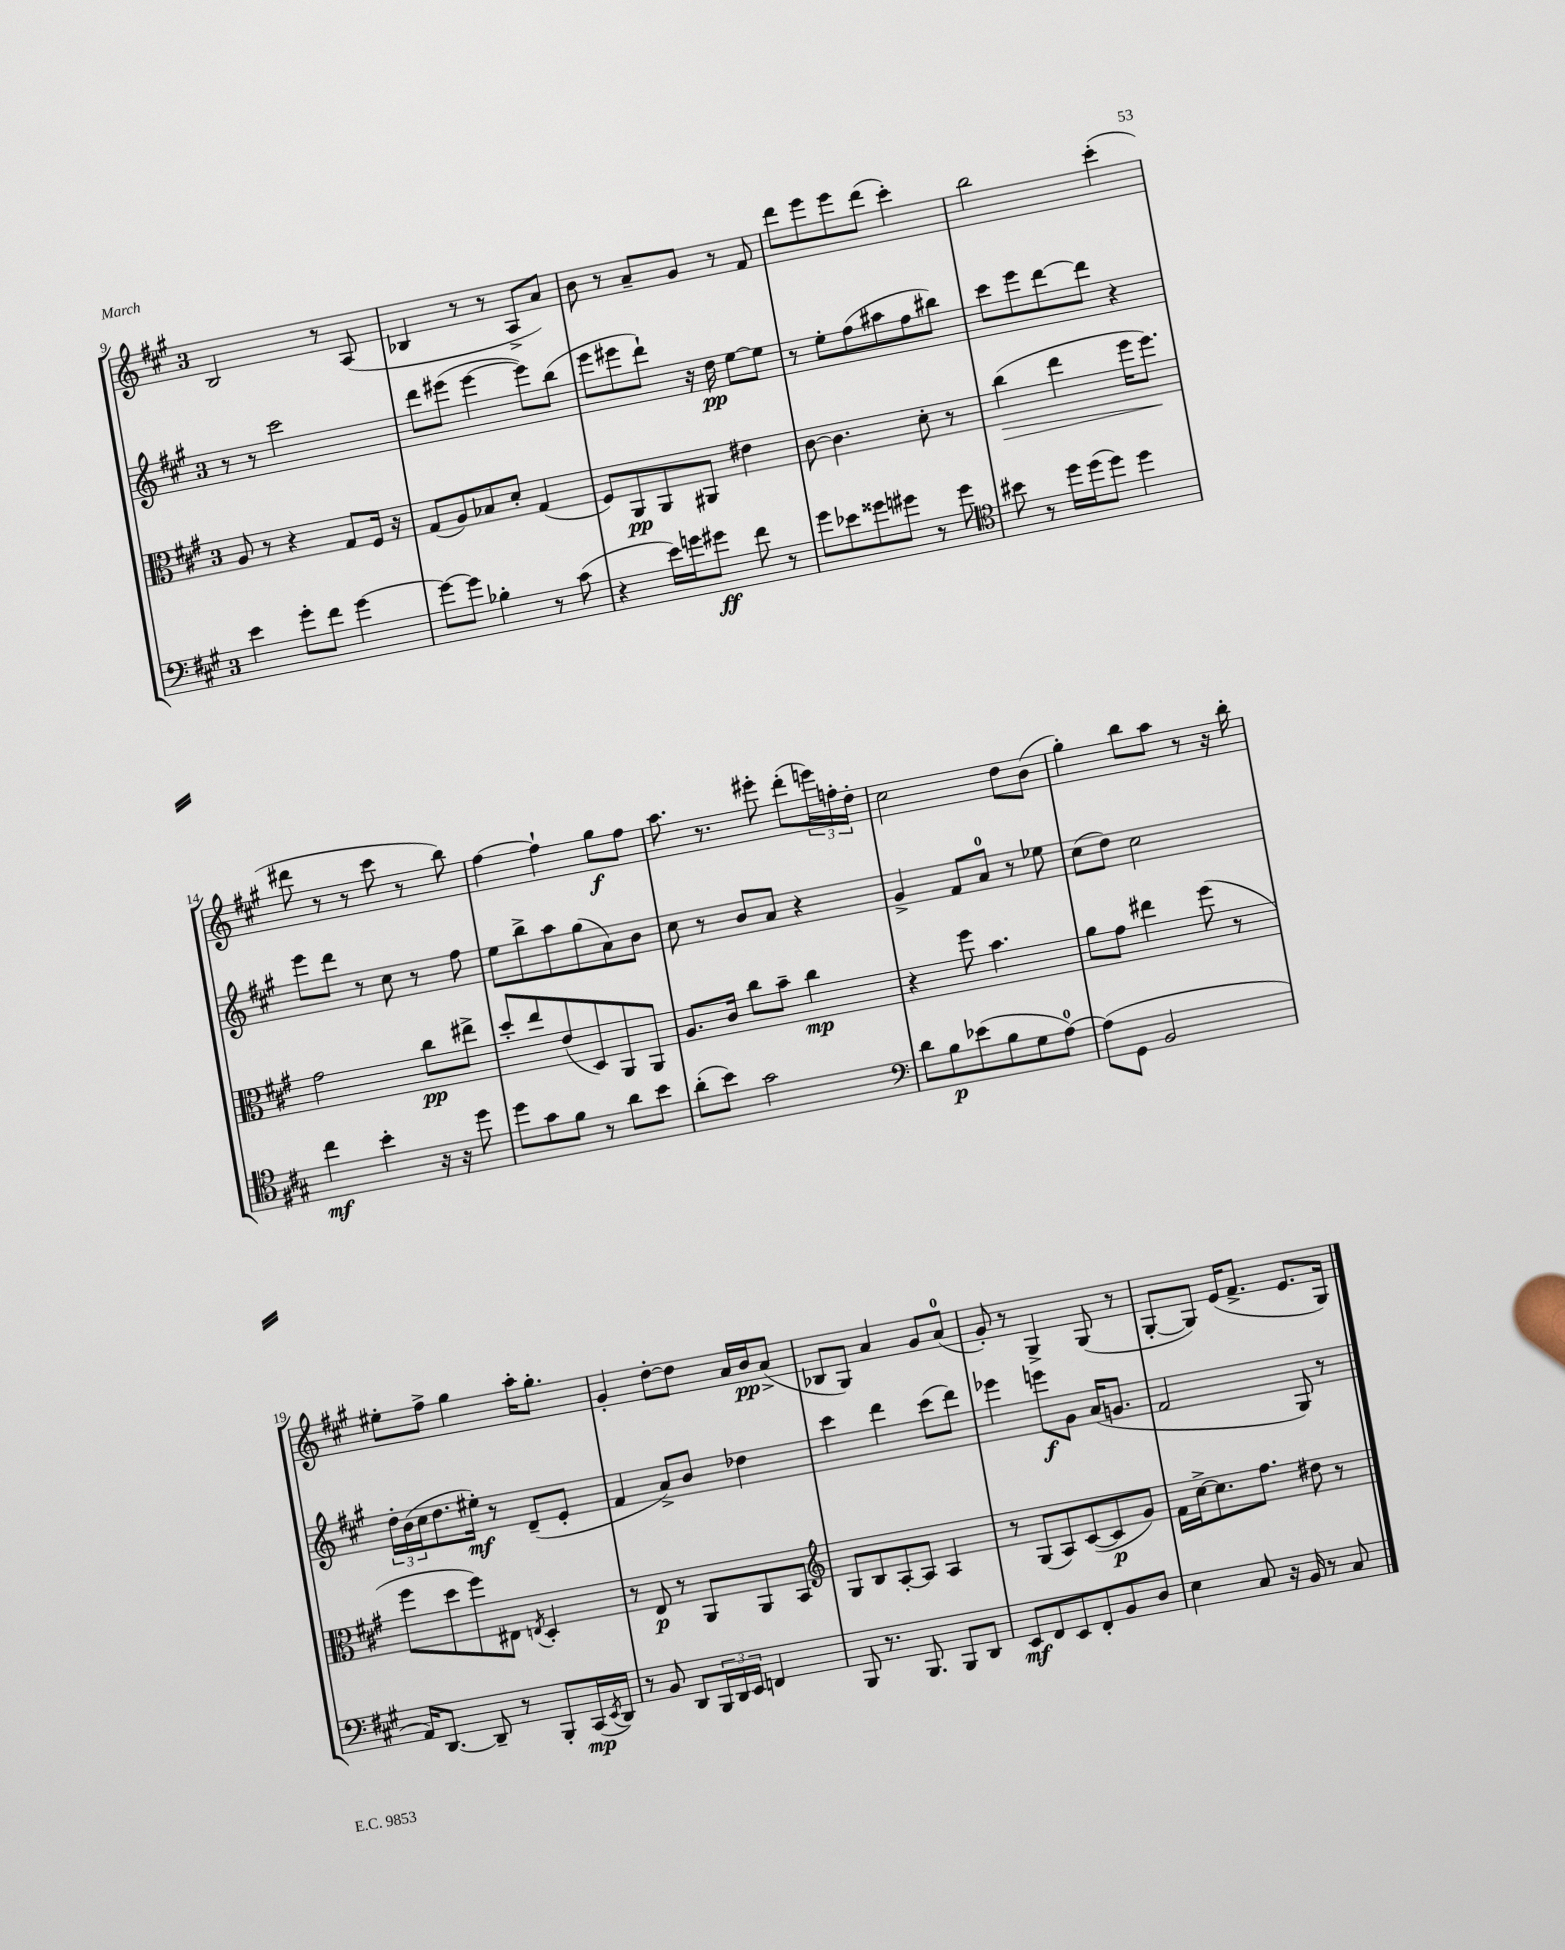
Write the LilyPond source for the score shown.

<<
\new StaffGroup <<
\new Staff = "s0" {
    \clef treble \key a \major \once \override Staff.TimeSignature.style = #'single-digit \time 3/4
    b2 r8 a8( |
    bes4 r8 r8 a8-> a'8) |
    b'8 r8 a'8-- gis'8 r8 fis'8 |
    d'''8 e'''8 e'''8 d'''8( cis'''4-.) |
    b''2 cis'''4-.( |
    dis'''8 r8 r8 cis'''8 r8 b''8) |
    fis''4~ fis''4-! gis''8\f fis''8 |
    a''8. r8. eis'''8-. d'''8-.( \tuplet 3/2 { e'''16) f''16-. d''16-. } |
    cis''2 d''8 b'8( |
    gis''4-.) b''8 a''8 r8 r16 b''16-. |
    eis''8-. fis''8-> gis''4 a''16-. gis''8.-. |
    gis'4-. d''8~-. d''8 a'16 b'16\pp a'8->( |
    bes8 gis8) a'4 gis'8 a'8-0( |
    gis'8-.) r8 gis4-> gis8( r8 |
    gis8~-. gis8) e'16( fis'8.-> e'8. gis16) \bar "|." |
}
\new Staff = "s1" {
    \clef treble \key a \major \once \override Staff.TimeSignature.style = #'single-digit \time 3/4
    r8 r8 cis'''2 |
    d'''8 eis'''8( eis'''4~ eis'''8) b''8( |
    e'''8 eis'''8 d'''8-!) r16 d''16\pp e''8~ e''8 |
    r8 e''8-. fis''8( ais''8 fis''8 bis''8) |
    cis'''8 e'''8 d'''8~ d'''8 r4 |
    e'''8 d'''8 r8 cis''8 r8 fis''8 |
    e''8 b''8-> a''8 gis''8( a'8) b'8 |
    cis''8 r8 b'8 a'8 r4 |
    gis'4-> fis'8 a'8-0 r8 ees''8 |
    cis''8( d''8) cis''2 |
    \tuplet 3/2 { d''16-. b'16( cis''16 } d''8. eis''16-.\mf) r8 d'8--( e'8-. |
    fis'4 a'8->) b'8 des''4 |
    cis'''4 d'''4 cis'''8( d'''8) |
    ees'''4 e'''8\f gis'8 a'16( g'8. |
    fis'2 gis8) r8 \bar "|." |
}
\new Staff = "s2" {
    \clef alto \key a \major \once \override Staff.TimeSignature.style = #'single-digit \time 3/4
    a8 r8 r4 gis8 fis16 r16 |
    gis8( a8) bes8 d'8-. gis4( |
    fis8) a,8\pp a,8 ais,8 eis'4 |
    cis'8~ cis'4. d'8-. r8 |
    cis''4\>( e''4 fis''16 fis''8.\!) |
    gis'2 cis''8\pp eis''8-> |
    d''8-. e''8 e'8( d8) a,8 a,8 |
    a8. cis'16 cis''8 b'8-- cis''4\mp |
    r4 fis''8 b'4. |
    a'8 gis'8 eis''4 fis''8( r8 |
    fis''8 d''8 fis''8) eis8 \acciaccatura { e8 } d4-. |
    r8 e8\p r8 a,8 a,8 b,8 |
    \clef treble gis8 b8 a8~-. a8 a4 |
    r8 gis8( a8) cis'8~( cis'8\p gis'8) |
    fis'16 cis''16~-> cis''8. fis''8. dis''8 r8 \bar "|." |
}
\new Staff = "s3" {
    \clef bass \key a \major \once \override Staff.TimeSignature.style = #'single-digit \time 3/4
    e'4 gis'8-. fis'8 gis'4~ |
    gis'8~ gis'8 bes4-. r8 cis'8( |
    r4 e'16) g'16 gis'8\ff fis'8 r8 |
    gis'8 ees'8 gisis'8 gis'8 r8 gis'8 |
    \clef tenor bis'8 r8 d''16 d''16( d''8) d''4 |
    cis''4\mf b'4-. r16 r16 d''8 |
    d''8 gis'8 fis'8 r8 a'8 b'8 |
    a'8-.( b'8) gis'2 |
    \clef bass d'8 b8\p ees'8( b8 gis8 a8-0~) |
    a8( gis,8 b,2 |
    a,16) d,8.~ d,8-- r8 b,,8-. cis,16\mp( \acciaccatura { e,8 } d,16) |
    r8 b,8 d,8 \tuplet 3/2 { b,,16 d,16 e,16 } f,4 |
    b,,8 r8. b,,8. b,,8 d,8 |
    e,8\mf fis,8 e,8 fis,8-. b,8 d8 |
    e4 cis8 r16 b,16 r8 cis8 \bar "|." |
}
>>
>>
\layout { \context { \Score currentBarNumber = #9 } }
